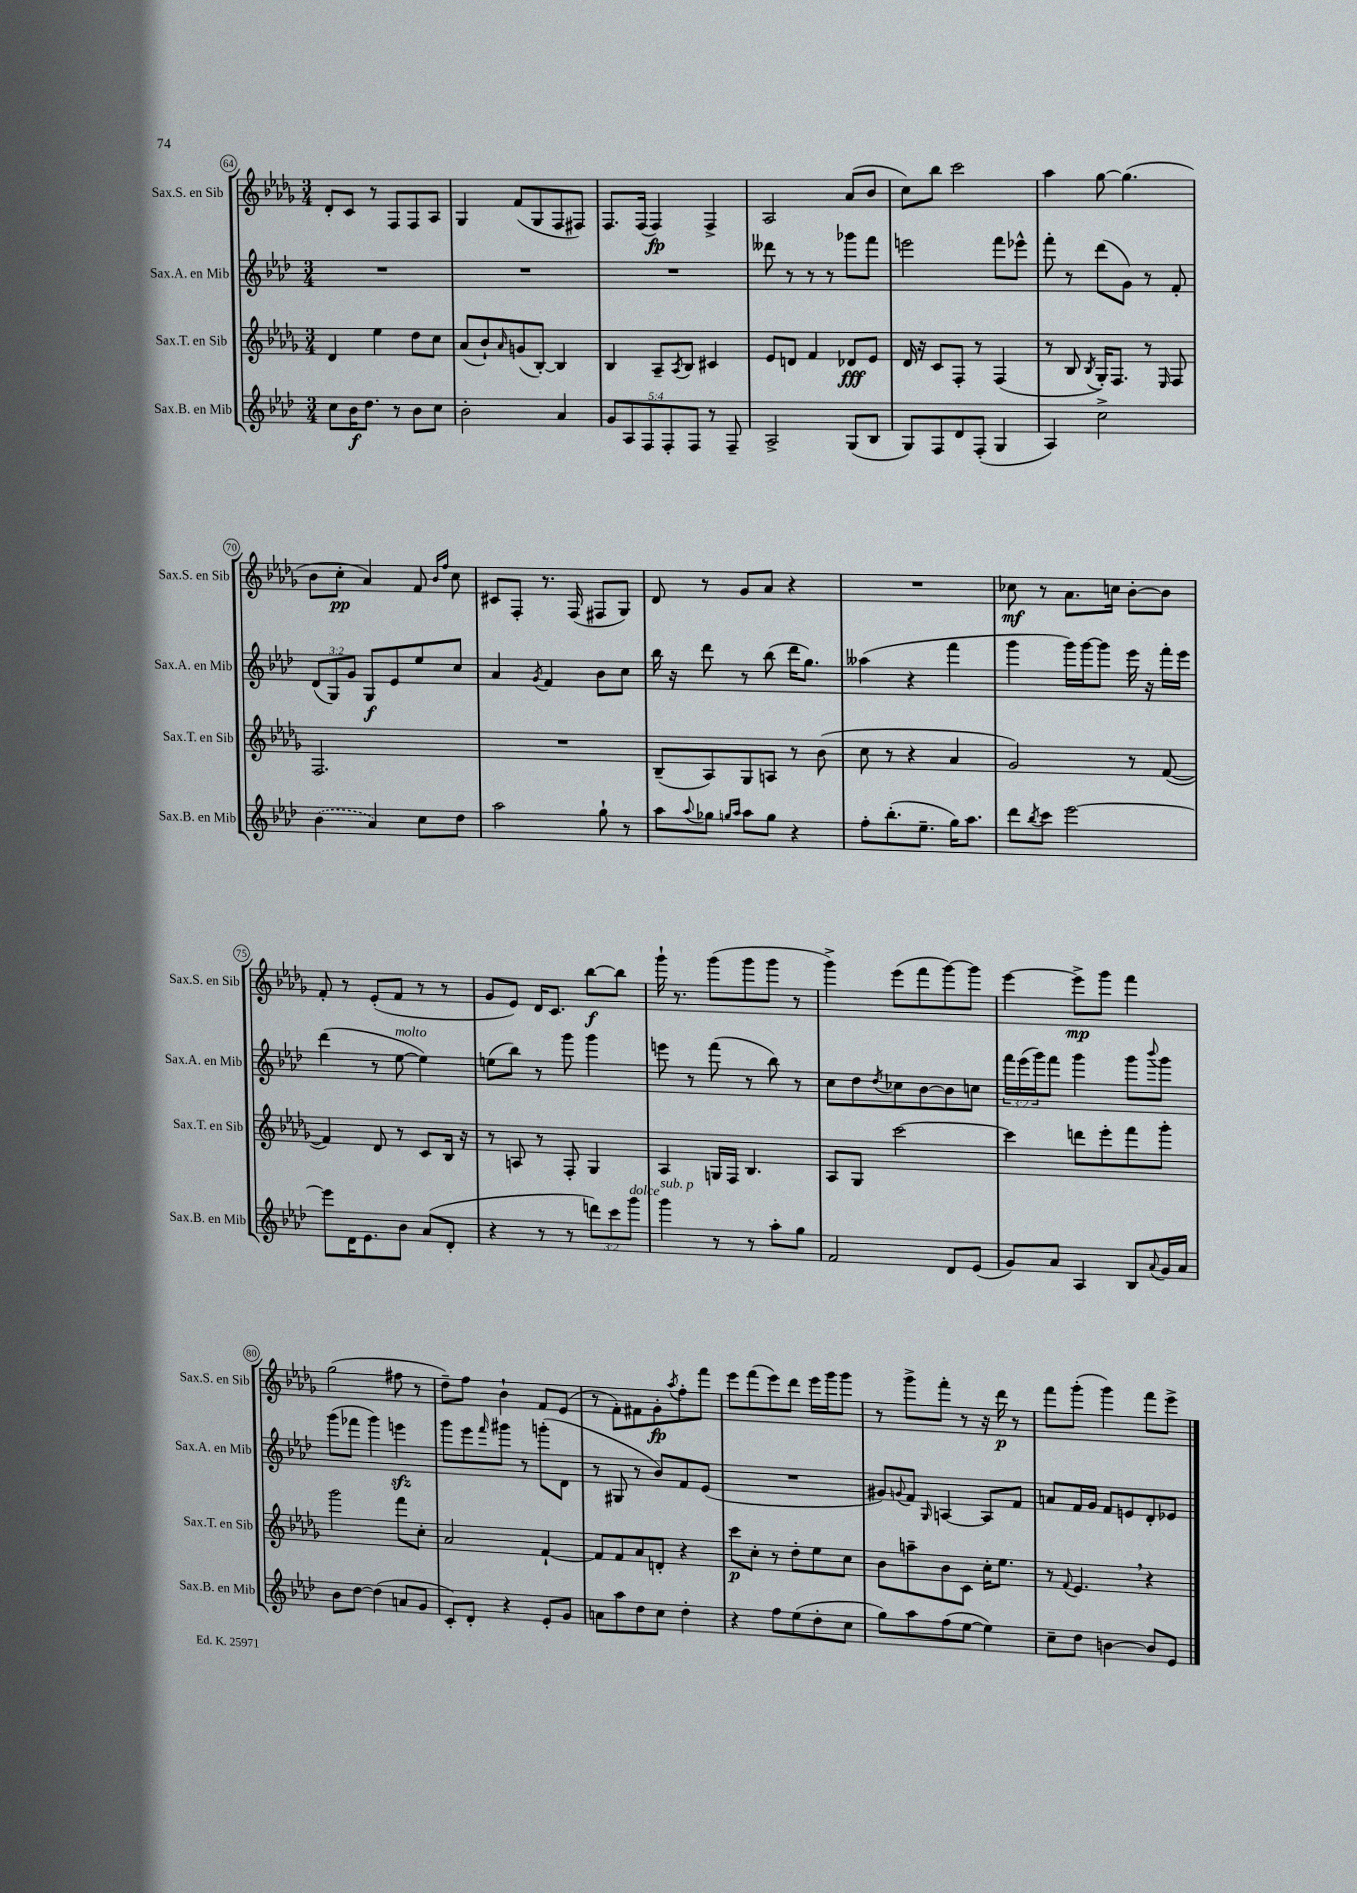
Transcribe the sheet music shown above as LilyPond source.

<<
\new StaffGroup <<
\new Staff = "s0" \with { instrumentName = "Sax.S. en Sib" shortInstrumentName = "Sax.S. en Sib" } {
    \clef treble \key des \major \numericTimeSignature \time 3/4
    des'8-. c'8 r8 f8 f8 aes8 |
    ges4 f'8( ges8 f8 fis8) |
    f8. f16( f4\fp) f4-> |
    aes2 aes'8( bes'8 |
    c''8) bes''8 c'''2 |
    aes''4 ges''8~ ges''4.( |
    bes'8 c''8-.\pp aes'4) f'8 \grace { bes'16 f''16 } c''8 |
    cis'8 f8-. r8. f16( fis8 ges8) |
    des'8 r8 ges'8 aes'8 r4 |
    R2. |
    ces''8\mf r8 aes'8. c''16 bes'8~-. bes'8 |
    f'8-. r8 ees'8-.( f'8 r8 r8 |
    ges'8 ees'8) des'16 c'8. bes''8~\f bes''8 |
    ges'''16-! r8. ges'''8( ges'''8 ges'''8 r8 |
    ges'''4->) ees'''8( f'''8 ges'''8~) ges'''8 |
    ees'''4~ ees'''8->\mp ges'''8 f'''4 |
    ges''2( fis''8 r8 |
    des''8--) f''8 bes'4-! f'8 ees'8( |
    r8 f'8-.) fis'8 ges'8-.\fp \acciaccatura { aes''8 } f''8-. f'''8 |
    ees'''8 f'''8( ees'''8) des'''8 ees'''16 ges'''16 ges'''8 |
    r8 ges'''8-> f'''8-. r8 r16 des'''16\p r8 |
    f'''8 ges'''8-.( ges'''4) f'''8 ees'''8-> \bar "|." |
}
\new Staff = "s1" \with { instrumentName = "Sax.A. en Mib" shortInstrumentName = "Sax.A. en Mib" } {
    \clef treble \key aes \major \numericTimeSignature \time 3/4 \override Staff.TupletNumber.text = #tuplet-number::calc-fraction-text
    R2. |
    R2. |
    R2. |
    deses'''8 r8 r8 r8 ges'''8 f'''8 |
    e'''2 f'''8 ees'''8-^ |
    f'''8-. r8 des'''8( g'8) r8 f'8-. |
    \tuplet 3/2 { des'8( g8) g'8 } g8\f ees'8 ees''8 c''8 |
    aes'4 \acciaccatura { g'8 } f'4 bes'8 c''8 |
    bes''16 r16 des'''8 r8 bes''8( des'''16 g''8.) |
    aeses''4( r4 f'''4 |
    g'''4 g'''16) g'''16~ g'''8 ees'''16 r16 f'''16-. ees'''16 |
    des'''4( r8 ees''8~^\markup { \italic "molto" } ees''4) |
    e''8( bes''8) r8 g'''8 g'''4 |
    e'''8 r8 f'''8( r8 bes''8) r8 |
    c''8 des''8 \acciaccatura { des''8 } ces''8 bes'8~ bes'8 c''8 |
    \tuplet 3/2 { f'''16 ees'''16( g'''16) } f'''8 g'''4 g'''8 \appoggiatura { bes'''8 } g'''8 |
    g'''8( fes'''8 g'''4) e'''4\sfz |
    g'''8 ees'''8 \grace { f'''16 } gis'''8 r8 g'''8-.( des'8 |
    r8 gis8 r8 bes'8) f'8 ees'8( |
    R2. |
    gis'8) \appoggiatura { g'8 } f'8 \grace { g16 } a4~ a8 f'8 |
    a'8 f'16 g'16 f'8 e'8 des'8-. ees'8 \bar "|." |
}
\new Staff = "s2" \with { instrumentName = "Sax.T. en Sib" shortInstrumentName = "Sax.T. en Sib" } {
    \clef treble \key des \major \numericTimeSignature \time 3/4
    des'4 ees''4 des''8 c''8 |
    aes'8( bes'8-!) \grace { aes'16 } g'8( bes8~-.) bes4 |
    bes4 aes8-- \acciaccatura { aes8 } bes8 cis'4 |
    ees'8 d'8 f'4 des'8\fff ees'8 |
    des'16 r16 c'8 f8-. r8 f4( |
    r8 bes8 \acciaccatura { bes8 } ges16-.) f8. r8 \grace { ees16 } f8 |
    f2. |
    R2. |
    bes8--( aes8) ges8 a8 r8 bes'8( |
    c''8 r8 r4 aes'4 |
    ges'2) r8 f'8~( |
    f'4) des'8 r8 c'8 bes16 r16 |
    r8 a8 r8 f8-. ges4 |
    aes4 g16 f16 bes4. |
    aes8 ges8 c'''2~ |
    c'''4 d'''8 ees'''8-. f'''8 ges'''8-. |
    ges'''2 f'''8 c''8-. |
    aes'2 f'4~-! |
    f'8 f'8 aes'8 d'8-. r4 |
    c'''8\p c''8-. r8 des''8-. ees''8 c''8 |
    bes'8 a''8-- bes'8 c'8 c''16-. ees''8. |
    r8 \appoggiatura { f'8 } ees'4. \breathe r4 \bar "|." |
}
\new Staff = "s3" \with { instrumentName = "Sax.B. en Mib" shortInstrumentName = "Sax.B. en Mib" } {
    \clef treble \key aes \major \numericTimeSignature \time 3/4 \override Staff.TupletNumber.text = #tuplet-number::calc-fraction-text
    c''8 bes'16\f des''8. r8 bes'8 c''8 |
    bes'2-. aes'4 |
    \tuplet 5/4 { g'8 aes8 f8 f8-. f8 } r8 f8-- |
    aes2-> g8( bes8 |
    g8) f8 des'8 f8-.( g4 |
    aes4) c''2-> |
    \once \slurDashed bes'4( aes'4) c''8 des''8 |
    aes''2 g''8-! r8 |
    aes''8 \appoggiatura { aes''8 } ges''8 \grace { g''16 aes''16 } aes''8 g''8 r4 |
    f''8-. bes''8.-.( ees''8.-- g''16) aes''8. |
    des'''8 \acciaccatura { bes''8 } c'''8 ees'''2~ |
    ees'''8 des'16 ees'8. bes'8 aes'8( des'8-. |
    r4 r8 r8 \tuplet 3/2 { d'''8) c'''8 g'''8^\markup { \italic "dolce" } } |
    g'''4^\markup { \italic "sub. p" } r8 r8 aes''8-. g''8 |
    f'2 des'8 ees'8( |
    g'8) aes'8 aes4 bes8 \appoggiatura { aes'8 } g'16 aes'16 |
    bes'8 des''8~ des''4( a'8 g'8 |
    c'8-.) des'8-. r4 ees'8-. g'8 |
    a'8 aes''8 des''8 c''8 des''4-. |
    r4 f''8 ees''8( des''8-. c''8 |
    g''8) aes''8 f''8( ees''8~ ees''4) |
    c''8-- des''8 b'4~ b'8 ees'8 \bar "|." |
}
>>
>>
\layout { \context { \Score currentBarNumber = #64 \override BarNumber.stencil = #(make-stencil-circler 0.1 0.3 ly:text-interface::print) } }
